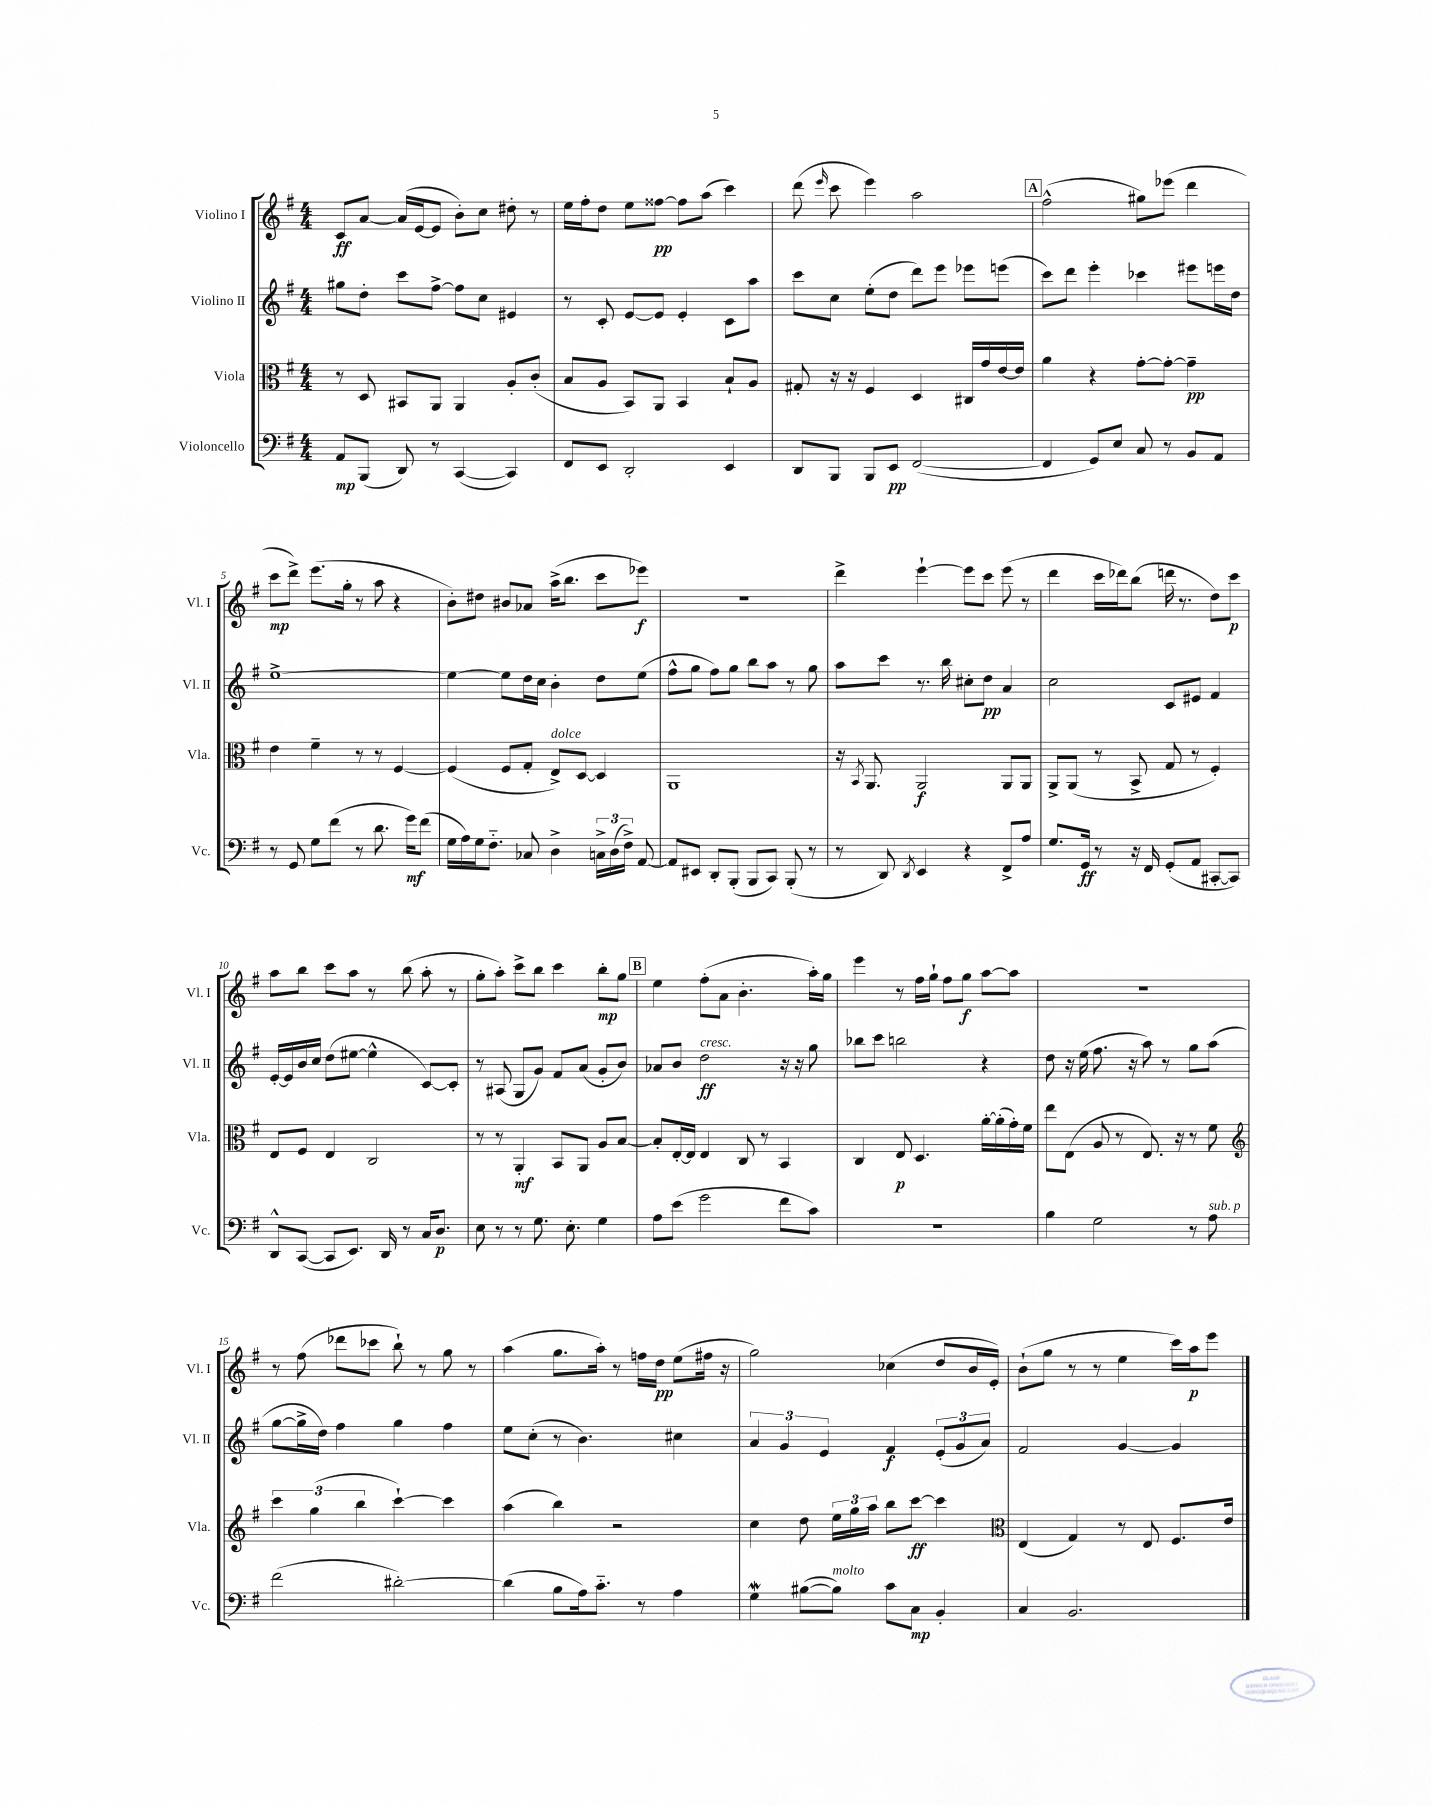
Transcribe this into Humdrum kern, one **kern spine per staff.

**kern	**kern	**kern	**kern
*staff4	*staff3	*staff2	*staff1
*clefF4	*clefC3	*clefG2	*clefG2
*k[f#]	*k[f#]	*k[f#]	*k[f#]
*M4/4	*M4/4	*M4/4	*M4/4
8AA/L	8r	8gg#\L	8c/L
(8BBB/J	8D/	8dd'\J	[8a/J
8DD/)	8BB#/L	8ccc\L	(16a/]LL
.	.	.	[16e/J
8r	8AA/J	[8ff#^\J	8e/]J
([4CC/	4AA/	8ff#\]L	8b'\L)
.	.	8cc\J	8cc\J
4CC/])	8A'/L	4e#/	8dd#'\
.	(8c'/J	.	8r
=	=	=	=
8FF#/L	8B/L	8r	16ee\LL
.	.	.	16ff#'\J
8EE/J	8A/J	8c'/	8dd\J
2DD'/	8BB/L)	[8e/L	8ee\L
.	8AA/J	8e/]J	[8ff##\J
.	4BB/	4e'/	8ff##\]L
.	.	.	(8aa\J
4EE/	8B`/L	8c\L	4ccc\)
.	8A/J	8aa\J	.
=	=	=	=
8DD/L	8G#'/	8ccc\L	(8ddd\
.	.	.	16qqeee/
8BBB/J	16r	8cc\J	8ccc\
.	16r	.	.
8BBB/L	4F#/	(8ee'\L	4eee\)
8EE/J	.	8dd\J	.
([2FF#/	4D/	8ddd\L)	2aa\
.	.	8eee\J	.
.	16C#/LL	8eee-\L	.
.	16g/	.	.
.	[16e/	(8eee\J	.
.	16e/]JJ	.	.
=	=	=	=
4FF#/]	4a\	8ccc\L)	(2ff#^^\
.	.	8ddd\J	.
8GG/L)	4r	4eee'\	.
8E/J	.	.	.
8C/	[8g'\L	4ccc-\	8gg#\L)
8r	8g'\_J	.	(8eee-\J
8BB/L	4g~\]	8eee#\L	4ddd\
8AA/J	.	16eee\L	.
.	.	16dd\JJ	.
=	=	=	=
8r	4e\	[1ee^	8ccc\L
8GG/	.	.	8ddd^\J)
8G\L	4f#~\	.	(8.eee\L
(8f#\J	.	.	.
.	.	.	16gg'\Jk
8r	8r	.	8r
8.d\	8r	.	8aa\
.	[4F#/	.	4r
16g\LK)	.	.	.
(8f#\J	.	.	.
=	=	=	=
16G\LL	(4F#/]	4ee\_	8b'\L)
16A\)	.	.	.
16G\J	.	.	8dd#\J
8.F#'~\J	.	.	.
.	8F#/L	8ee\]L	8b#/L
8C-/	8G'/J	16dd\L	8a-/J
.	.	16cc\JJ	.
4D^\	8E^/L)	4b'\	(16aa^\LK
.	.	.	8.bb\J
.	[8D/J	.	.
24C^\LL	4D/]	8dd\L	8ccc\L
(24D\	.	.	.
24F#^\JJ)	.	.	.
[8AA/	.	(8ee\J	8eee-\J)
=	=	=	=
8AA/]L	1AA	8ff#^^\L	1r
8EE#/J	.	8gg\J	.
8DD'/L	.	8ff#\L)	.
(8BBB'/J	.	8gg\J	.
8BBB/L	.	8bb\L	.
8CC/J)	.	8aa\J	.
(8BBB'/	.	8r	.
8r	.	8gg\	.
=	=	=	=
8r	16r	8aa\L	4ddd^\
.	8qBB/	.	.
.	8.AA/	.	.
8DD/)	.	8ccc\J	.
8qDD/	.	.	.
4EE/	2AA/	8.r	[4eee`\
.	.	16bb\	.
4r	.	8cc#'\L	8eee\]L
.	.	8dd\J	8ccc\J
8FF#^/L	8AA/L	4a/	(8eee\
8A/J	8AA/J	.	8r
=	=	=	=
8.G/L	8AA^/L	2cc\	4ddd\
.	(8AA/J	.	.
16GG/Jk	.	.	.
8r	8r	.	16ccc\LL
.	.	.	16ddd-\J)
16r	8BB^/	.	(8bb\J
16FF#/	.	.	.
(8GG'/L	8G/	8c/L	16ddd\
.	.	.	8.r
8AA/J	8r	8e#/J	.
[8CC#'/L	4F#'/)	4f#/	8dd\L)
8CC#/]J)	.	.	8ccc\J
=	=	=	=
8DD^^/L	8E/L	[16e'/LL	8aa\L
.	.	16e/]	.
([8CC/J	8F#/J	16b/	8bb\J
.	.	16cc/JJ	.
8CC/]L	4E/	(8dd\L	8ccc\L
8.EE/J)	.	[8ee#\J	8aa\J
.	2C/	4ee#^^\]	8r
16DD/	.	.	.
8r	.	.	(8bb\
16C/LK	.	[8c/L)	8aa'\
8.D/J	.	.	.
.	.	8c'/]J	8r
=	=	=	=
8E\	8r	8r	8gg'\L
8r	8r	(8A#/	8aa'\J)
8r	4AA'/	8G/L	8ccc^\L
8.G\	.	8g/J)	8bb\J
.	8BB/L	8f#/L	4ccc\
8.E'\	.	.	.
.	8AA/J	(8a/J	.
4G\	8A/L	8g'/L	8bb'\L
.	[8B/J	8b/J)	8gg\J
=	=	=	=
8A\L	8B'/]L	8a-/L	4ee\
(8e\J	[16E'/L	8b/J	.
.	16E/]JJ	.	.
2g\	4E/	2dd\	(8ff#'\L
.	.	.	8a\J
.	8C/	.	4.b'\
.	8r	.	.
8f#\L	4BB/	16r	.
.	.	16r	.
8c\J)	.	8gg\	16aa'\LL)
.	.	.	16gg\JJ
=	=	=	=
1r	4C/	8bb-\L	4eee\
.	.	8ccc\J	.
.	8E/	2bb\	8r
.	4.D/	.	16ff#\LL
.	.	.	16gg`\JJ
.	.	.	8ff#\L
.	.	.	8gg\J
.	[16a'\LL	4r	[8aa\L
.	(16a'\]	.	.
.	16g'\)	.	8aa\]J
.	16f#\JJ	.	.
=	=	=	=
4B\	8ee\L	8dd\	1r
.	(8E\J	16r	.
.	.	(16ee\	.
2G\	8A/	8.ff#\	.
.	8r	.	.
.	.	16r	.
.	8.E/)	8aa\)	.
.	.	8r	.
.	16r	.	.
8r	8r	8gg\L	.
8A\	8f#\	(8aa\J	.
=	=	=	=
*	*clefG2	*	*
(2f#\	6ccc\	[8gg\L	8r
.	.	16gg^\]L	(8ff#\
.	(6gg\	.	.
.	.	16dd\JJ)	.
.	.	4ff#\	8ddd-\L
.	6bb\	.	.
.	.	.	8ccc-\J
[2d#'\)	[4ccc`\)	4gg\	8bb`\)
.	.	.	8r
.	4ccc\]	4ff#\	8gg\
.	.	.	8r
=	=	=	=
(4d#\]	(4aa\	8ee\L	(4aa\
.	.	(8cc'\J	.
8B\L	4bb\)	8r	8.gg\L
16A\k)	.	4.b\)	.
8.c'~\J	.	.	16aa'\Jk)
.	2r	.	8r
8r	.	.	16ff\LL
.	.	.	16dd\JJ
4A\	.	4cc#\	(8ee\L
.	.	.	16ff#\Jk
.	.	.	16r
=	=	=	=
4G\	4cc\	6a/	2gg\)
.	.	6g/	.
([8B#\L	8dd\	.	.
.	.	6e/	.
8B#\]J)	24ee\LL	.	.
.	24gg\	.	.
.	24aa\JJ	.	.
8c\L	8bb\L	4f#/	(4cc-\
8C\J	[8ccc\J	.	.
4BB'/	4ccc\]	(12e'/L	8dd/L
.	.	12g/	.
.	.	.	16b/L
.	.	12a/J)	.
.	.	.	16e'/JJ)
=	=	=	=
*	*clefC3	*	*
4C/	(4E/	2f#/	(8b`\L
.	.	.	8gg\J
2.BB/	4G/)	.	8r
.	.	.	8r
.	8r	[4g/	4ee\
.	8E/	.	.
.	8.F#/L	4g/]	16ccc\LL)
.	.	.	16aa\J
.	.	.	8eee\J
.	16e/Jk	.	.
==	==	==	==
*-	*-	*-	*-
